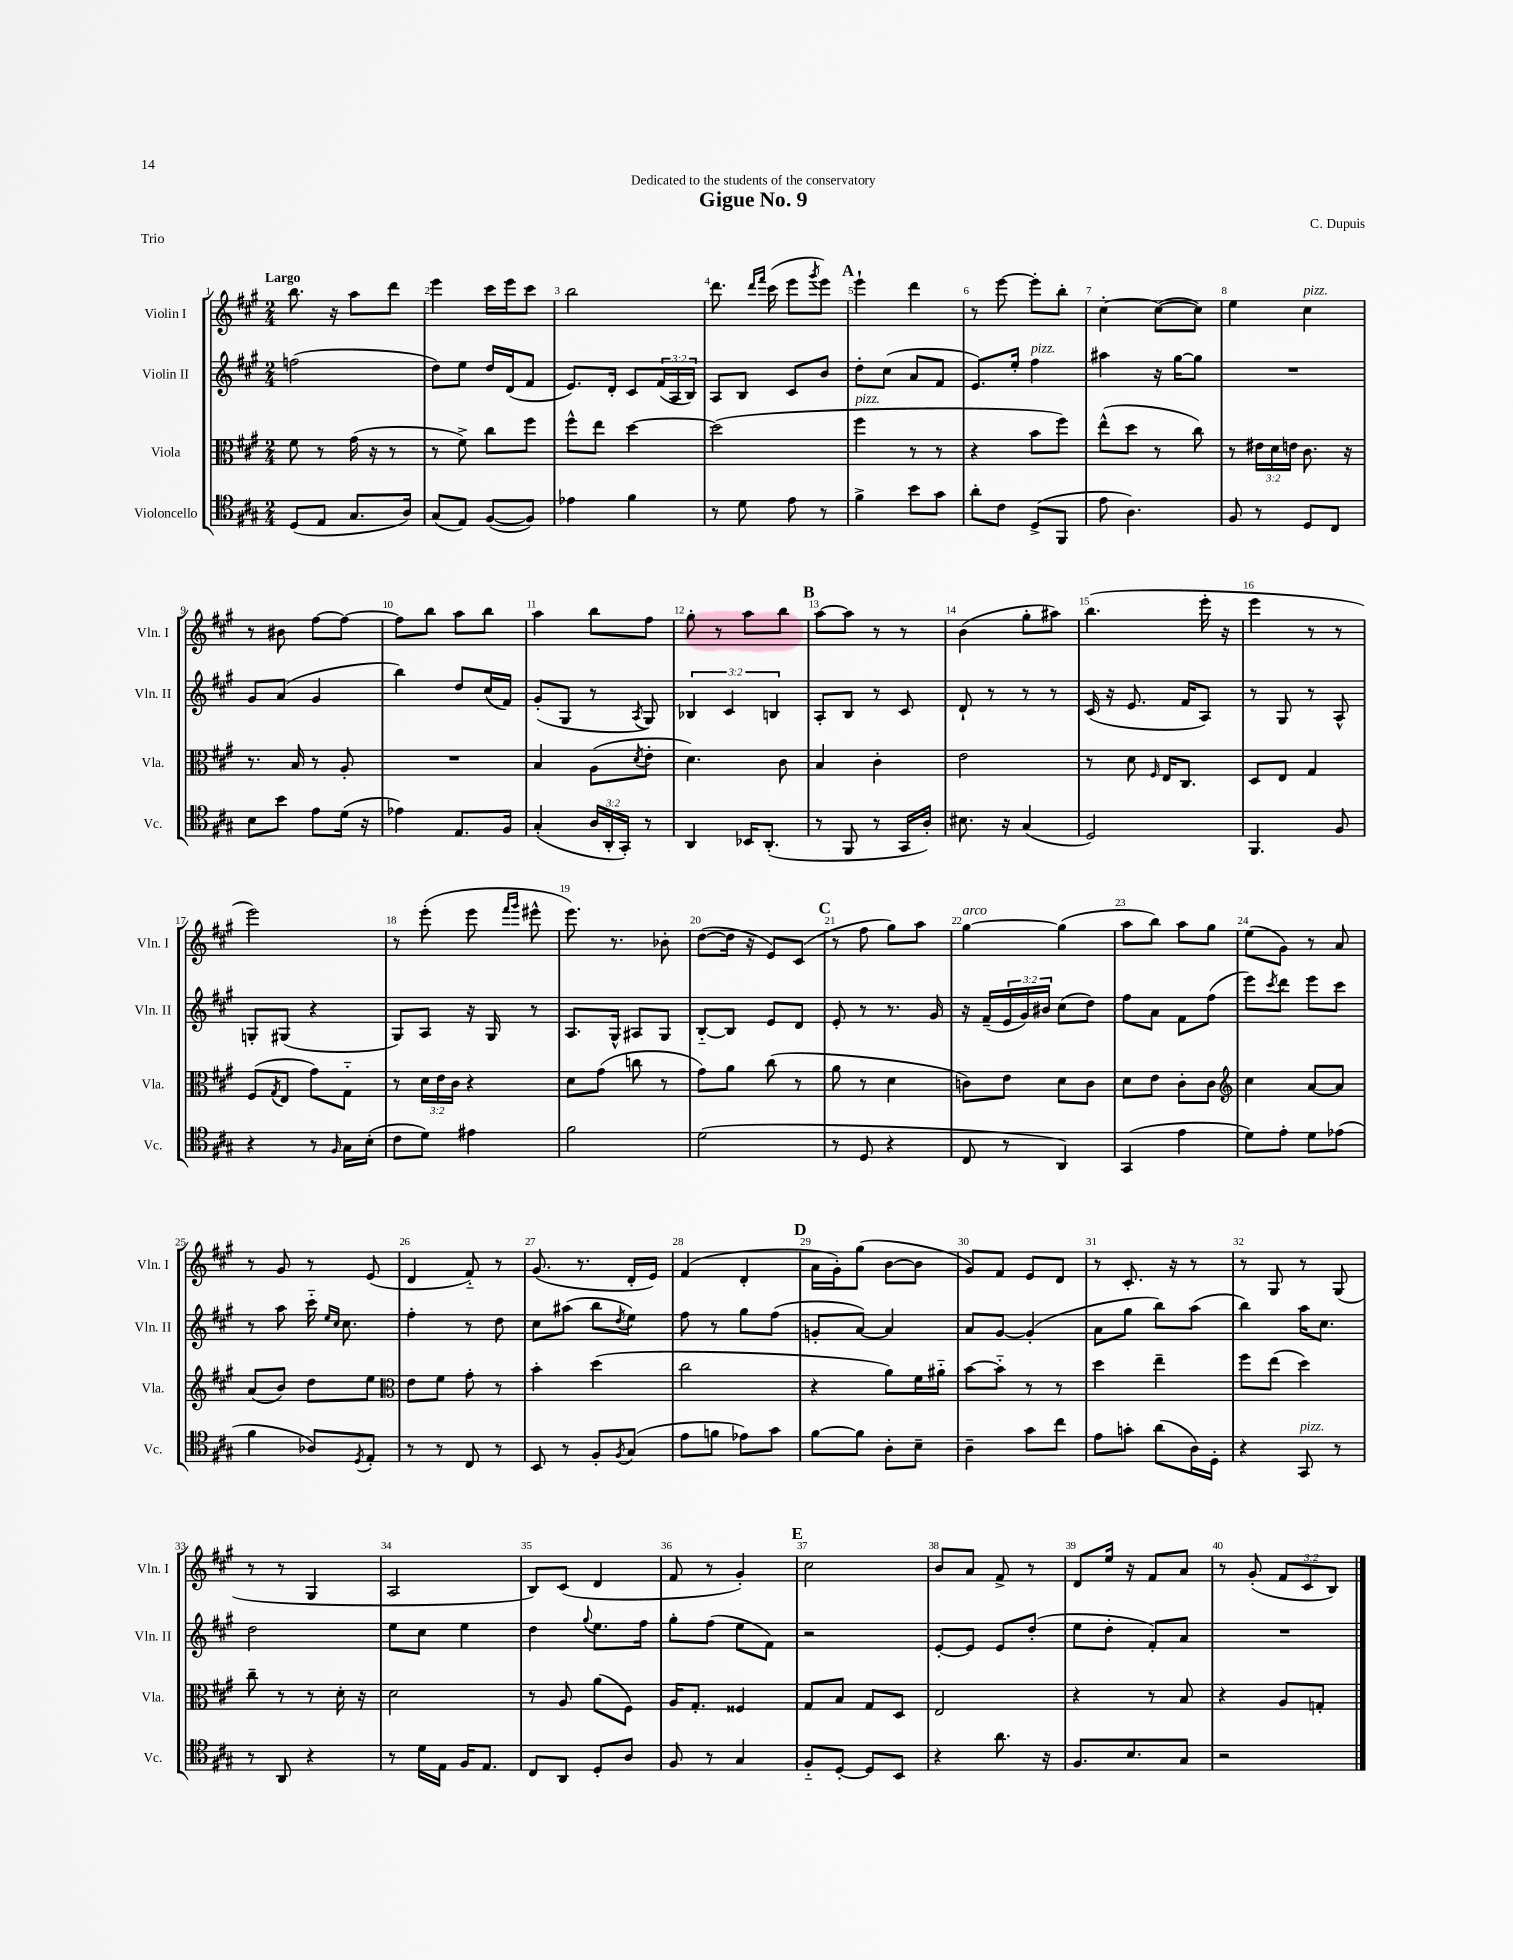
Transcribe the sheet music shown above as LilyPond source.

\header { title = "Gigue No. 9" composer = "C. Dupuis" dedication = "Dedicated to the students of the conservatory" piece = "Trio" }
<<
\new StaffGroup <<
\new Staff = "s0" \with { instrumentName = "Violin I" shortInstrumentName = "Vln. I" } {
    \clef treble \key a \major \numericTimeSignature \time 2/4 \override Staff.TupletNumber.text = #tuplet-number::calc-fraction-text \tempo "Largo"
    b''8. r16 a''8 d'''8 |
    e'''4 cis'''16 e'''16 cis'''8 |
    b''2 |
    d'''8. \grace { d'''16 fis'''16 } cis'''16( e'''8 \acciaccatura { gis'''8 } e'''8) |
    \mark \markup { \bold "A" } e'''4-! d'''4 |
    r8 e'''8~ e'''8-. b''8-. |
    cis''4~-. cis''8~( cis''8) |
    e''4 cis''4^\markup { \italic "pizz." } |
    r8 bis'8 fis''8~ fis''8~ |
    fis''8 b''8 a''8 b''8 |
    a''4 b''8 fis''8 |
    gis''8-. r8 a''8 b''8 |
    \mark \markup { \bold "B" } a''8~ a''8 r8 r8 |
    b'4( gis''8-. ais''8) |
    b''4.( e'''16-. r16 |
    e'''4 r8 r8 |
    e'''2) |
    r8 e'''8-.( e'''8 \grace { fis'''16 gis'''16 } eis'''8-^ |
    e'''8.) r8. bes'8-. |
    d''8~( d''16 r16 e'8) cis'8( |
    \mark \markup { \bold "C" } r8 fis''8 gis''8) a''8 |
    gis''4~^\markup { \italic "arco" } gis''4( |
    a''8 b''8) a''8 gis''8 |
    e''8( gis'8) r8 a'8 |
    r8 gis'8 r8 e'8( |
    d'4 fis'8-_) r8 |
    gis'8.( r8. d'16-. e'16) |
    fis'4( d'4-. |
    \mark \markup { \bold "D" } a'16 gis'16-.) gis''8( b'8~ b'8 |
    gis'8) fis'8 e'8 d'8 |
    r8 cis'8.-. r16 r8 |
    r8 gis8 r8 gis8( |
    r8 r8 gis4 |
    a2 |
    b8) cis'8( d'4 |
    fis'8 r8 gis'4-.) |
    \mark \markup { \bold "E" } cis''2 |
    b'8 a'8 fis'8-> r8 |
    d'8 e''16 r16 fis'8 a'8 |
    r8 gis'8-.( \tuplet 3/2 { fis'8 cis'8 b8) } \bar "|." |
}
\new Staff = "s1" \with { instrumentName = "Violin II" shortInstrumentName = "Vln. II" } {
    \clef treble \key a \major \numericTimeSignature \time 2/4 \override Staff.TupletNumber.text = #tuplet-number::calc-fraction-text
    f''2( |
    d''8) e''8 d''16 d'16( fis'8 |
    e'8.) d'16-. cis'8 \tuplet 3/2 { fis'16( a16 b16) } |
    a8 b8 cis'8 b'8 |
    \mark \markup { \bold "A" } d''8-. cis''8( a'8 fis'8 |
    e'8.) e''16-. fis''4^\markup { \italic "pizz." } |
    ais''4 r16 gis''16~ gis''8 |
    R2 |
    gis'8 a'8( gis'4 |
    b''4) d''8 cis''16( fis'16) |
    gis'8-.( gis8 r8 \acciaccatura { a8 } gis8) |
    \tuplet 3/2 { bes4 cis'4 b4 } |
    \mark \markup { \bold "B" } a8-. b8 r8 cis'8 |
    d'8-! r8 r8 r8 |
    cis'16( r16 e'8. fis'16 a8) |
    r8 gis8 r8 a8-^ |
    g8-. gis8( r4 |
    gis8) a8 r16 gis16 r8 |
    a8. gis16-^ ais8 gis8 |
    b8~-_ b8 e'8 d'8 |
    \mark \markup { \bold "C" } e'8-. r8 r8. gis'16 |
    r16 fis'16--( \tuplet 3/2 { e'16 gis'16) bis'16 } cis''8( d''8) |
    fis''8 a'8 fis'8 fis''8( |
    e'''8) \acciaccatura { cis'''8 } d'''8 e'''8 cis'''8 |
    r8 a''8 cis'''16-_ \grace { e''16 cis''16 } cis''8. |
    fis''4-. r8 d''8 |
    cis''8 ais''8( b''8 \acciaccatura { d''8 } e''8) |
    fis''8 r8 gis''8 fis''8( |
    \mark \markup { \bold "D" } g'8-. a'8~) a'4 |
    a'8 gis'8~ gis'4-.( |
    a'8 gis''8 b''8) a''8( |
    b''4) a''16 cis''8. |
    d''2 |
    e''8 cis''8 e''4 |
    d''4 \appoggiatura { gis''8 } e''8. fis''16 |
    gis''8-. fis''8( e''8 fis'8) |
    \mark \markup { \bold "E" } r2 |
    e'8~-. e'8 e'8 d''8-.( |
    e''8 d''8-. fis'8-.) a'8 |
    R2 \bar "|." |
}
\new Staff = "s2" \with { instrumentName = "Viola" shortInstrumentName = "Vla." } {
    \clef alto \key a \major \numericTimeSignature \time 2/4 \override Staff.TupletNumber.text = #tuplet-number::calc-fraction-text
    fis'8 r8 gis'16( r16 r8 |
    r8 fis'8->) cis''8 fis''8 |
    fis''8-^ e''8 d''4~ |
    d''2( |
    \mark \markup { \bold "A" } fis''4^\markup { \italic "pizz." } r8 r8 |
    r4 b'8 fis''8) |
    e''8-^( d''8 r8 cis''8) |
    r8 \tuplet 3/2 { eis'16 d'16 e'16 } cis'8. r16 |
    r8. b16 r8 a8-. |
    R2 |
    b4 a8( \acciaccatura { d'8 } e'8-. |
    d'4.) cis'8 |
    \mark \markup { \bold "B" } b4 cis'4-. |
    e'2 |
    r8 d'8 \grace { fis16 } e16 cis8. |
    d8 e8 gis4 |
    fis8( \acciaccatura { gis8 } e8 gis'8) gis8-_ |
    r8 \tuplet 3/2 { d'16 e'16 cis'16 } r4 |
    d'8 gis'8( c''8 r8 |
    gis'8) a'8 cis''8( r8 |
    \mark \markup { \bold "C" } a'8 r8 d'4 |
    c'8) e'8 d'8 c'8 |
    d'8 e'8 cis'8-. cis'8 |
    \clef treble cis''4 a'8~ a'8 |
    a'8( b'8) d''8 e''8 |
    \clef alto e'8 fis'8 gis'8-. r8 |
    b'4-. d''4( |
    cis''2 |
    \mark \markup { \bold "D" } r4 a'8) fis'16 ais'16-_ |
    b'8~ b'8-_ r8 r8 |
    d''4 e''4-- |
    fis''8 e''8( d''4) |
    cis''8-- r8 r8 d'16-. r16 |
    d'2 |
    r8 a8 a'8( fis8) |
    a16 gis8.-. fisis4 |
    \mark \markup { \bold "E" } gis8 b8 gis8 d8 |
    e2 |
    r4 r8 b8 |
    r4 a8 g8-. \bar "|." |
}
\new Staff = "s3" \with { instrumentName = "Violoncello" shortInstrumentName = "Vc." } {
    \clef tenor \key a \major \numericTimeSignature \time 2/4 \override Staff.TupletNumber.text = #tuplet-number::calc-fraction-text
    d8( e8 gis8. a16) |
    gis8( e8) fis8~( fis8) |
    ees'4 fis'4 |
    r8 d'8 e'8 r8 |
    \mark \markup { \bold "A" } fis'4-> b'8 gis'8 |
    a'8-. cis'8 d8->( fis,8 |
    e'8 a4.) |
    fis8 r8 d8 cis8 |
    b8 b'8 e'8 d'16( r16 |
    ees'4) e8. fis16 |
    gis4-.( \tuplet 3/2 { a16 a,16-. gis,16-.) } r8 |
    a,4 bes,16 a,8.-.( |
    \mark \markup { \bold "B" } r8 fis,8 r8 gis,16 a16-.) |
    bis8. r16 gis4( |
    d2) |
    fis,4. fis8 |
    r4 r8 \grace { fis16 } gis16 b16-.( |
    cis'8 d'8) eis'4 |
    fis'2 |
    d'2( |
    \mark \markup { \bold "C" } r8 d8 r4 |
    cis8 r8 a,4) |
    gis,4( e'4 |
    d'8) e'8-. d'8 ees'8( |
    fis'4 aes8) \acciaccatura { d8 } e8-. |
    r8 r8 cis8 r8 |
    b,8 r8 fis8-. \acciaccatura { fis8 } gis8( |
    e'8 f'8 ees'8) gis'8 |
    \mark \markup { \bold "D" } fis'8~ fis'8 a8-. b8-- |
    a4-- gis'8 cis''8 |
    e'8 g'8-. a'8( a16) d16-. |
    r4 gis,8^\markup { \italic "pizz." } r8 |
    r8 a,8 r4 |
    r8 d'16 e16 fis16 e8. |
    cis8 a,8 d8-. a8 |
    fis8 r8 gis4 |
    \mark \markup { \bold "E" } fis8-_ d8~-. d8 b,8 |
    r4 a'8. r16 |
    fis8. b8. gis8 |
    r2 \bar "|." |
}
>>
>>
\layout { \context { \Score \override BarNumber.break-visibility = ##(#f #t #t) barNumberVisibility = #all-bar-numbers-visible } }
